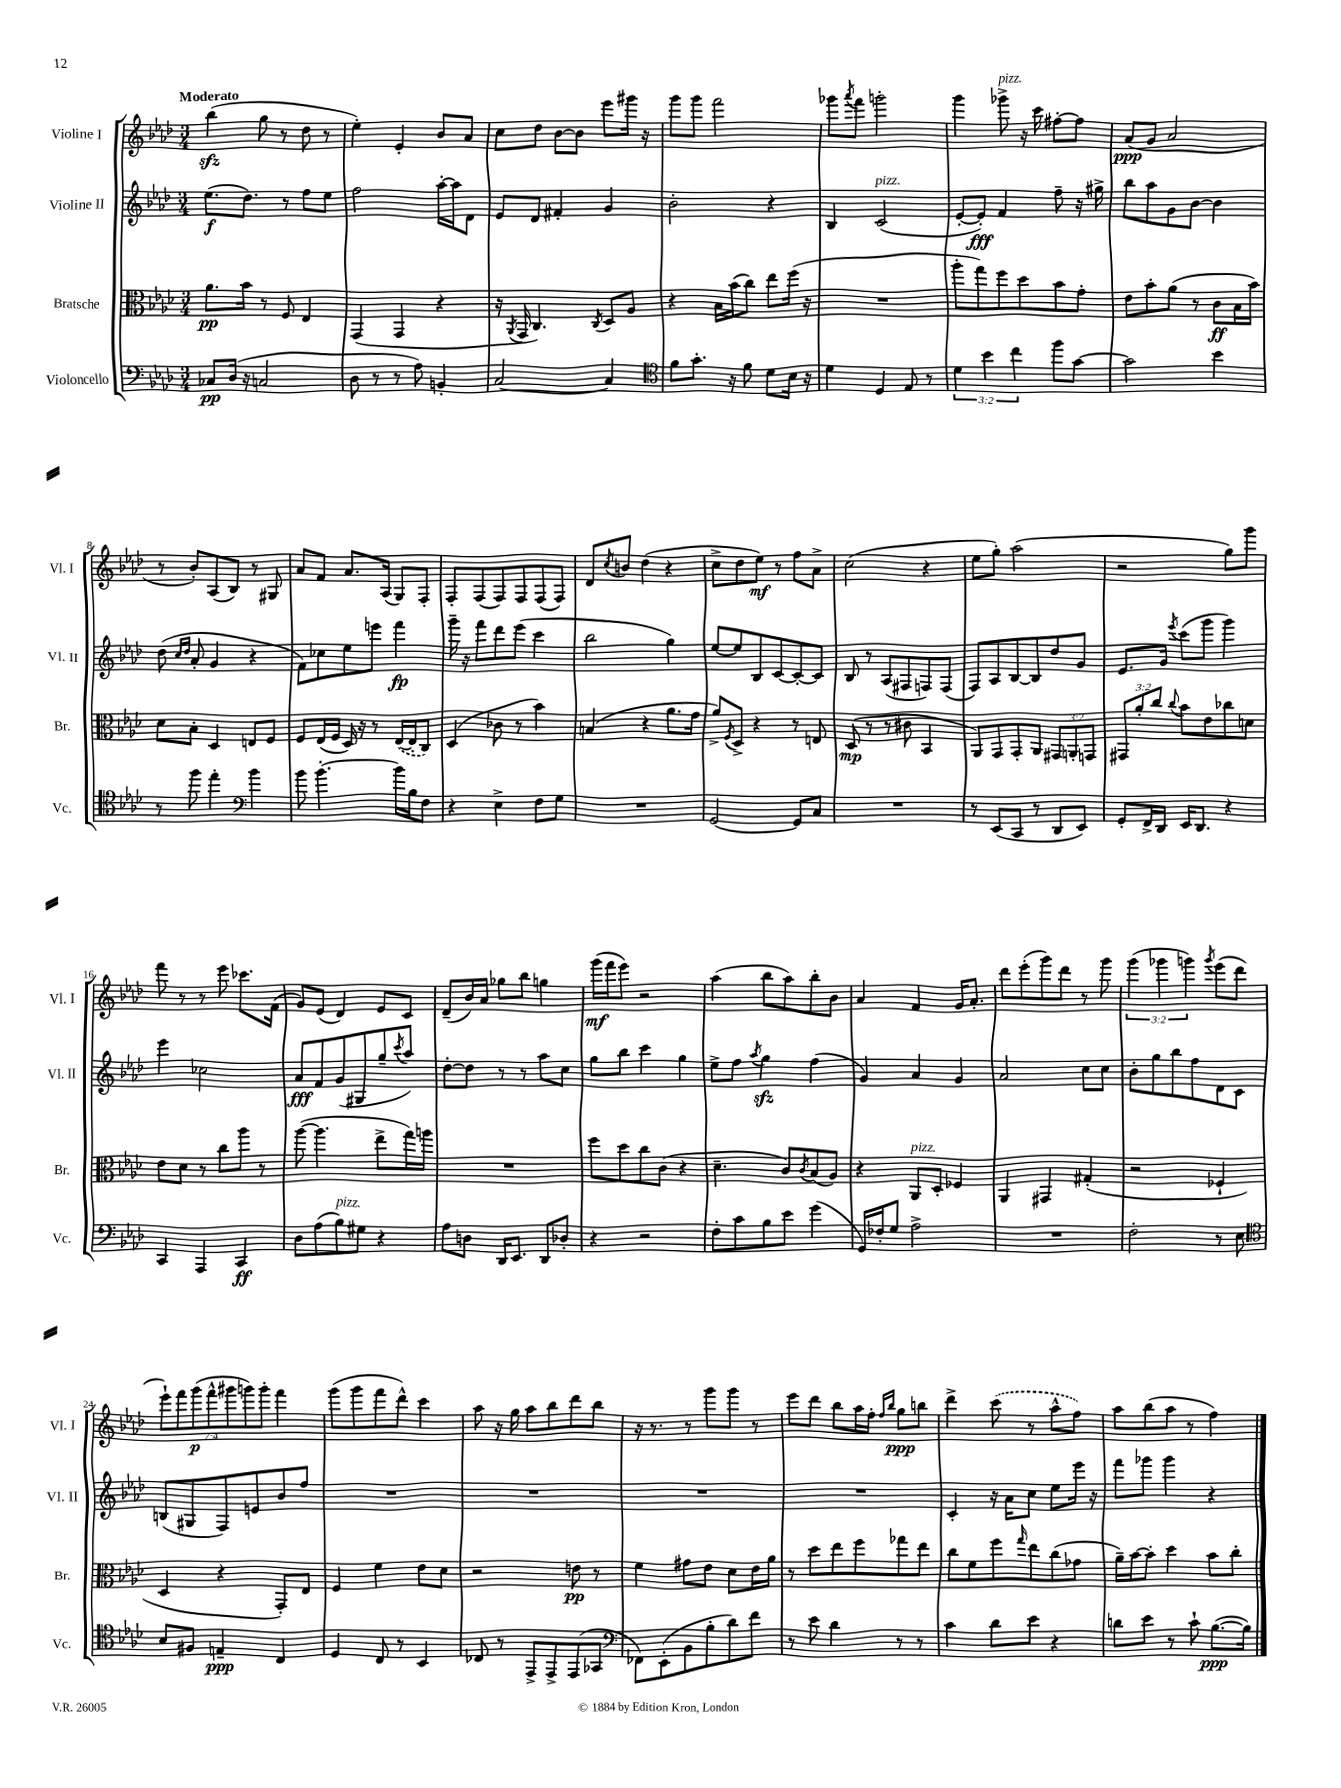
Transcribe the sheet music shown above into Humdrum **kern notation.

**kern	**kern	**kern	**kern
*staff4	*staff3	*staff2	*staff1
*clefF4	*clefC3	*clefG2	*clefG2
*k[b-e-a-d-]	*k[b-e-a-d-]	*k[b-e-a-d-]	*k[b-e-a-d-]
*M3/4	*M3/4	*M3/4	*M3/4
8C-	8.a-	(8.ee-	(4bb-
(16D-	.	.	.
16r	16b-	8.dd-)	.
2C	8r	.	8gg
.	8F	8r	8r
.	4E-	8ff	8dd-
.	.	8ee-	8r
=	=	=	=
8D-	(4GG	2ff	4ee-')
8r	.	.	.
8r	4GG	.	4e-'
8A-)	.	.	.
4BB'	4r	[16aa-'	8b-
.	.	16aa-]	.
.	.	8d-	8a-
=	=	=	=
[2C	16r	8e-	8cc
.	8qAA-	.	.
.	16GG	.	.
.	4.C)	8d-	8dd-
.	.	4f#'	[8b-
.	.	.	8b-]
.	8qC	.	.
4C]	8D-	4g	8eee-
.	8A-	.	16ggg#
.	.	.	16r
=	=	=	=
*clefC4	*	*	*
8f	4r	2b-'	8ggg
8.g'	.	.	8ggg
.	16B-	.	2fff
16r	(16b-	.	.
8f	8cc)	.	.
8d-	8ee-	4r	.
16B-	(16ff	.	.
16r	16r	.	.
=	=	=	=
4d-	2.r	4B-	8ggg-
.	.	.	8qaaa-
.	.	.	8fff
4D-	.	(2c	2ggg'
8E-	.	.	.
8r	.	.	.
=	=	=	=
6d-	8aa-'	[8e-'	4ggg
.	8gg)	8e-'])	.
6b-	.	.	.
.	8ff	4f	8ggg-^
6cc	.	.	.
.	8dd-	.	16r
.	.	.	16ccc
8ff	8b-	8ff~	[8ff#'
[8g	8g'	16r	8ff#]
.	.	16gg#^	.
=	=	=	=
2g]	8e-	8bb-	(8a-
.	8b-'	8aa-	8g
.	(8a-	8g	2a-
.	8r	[8b-	.
4b-	8c	4b-]	.
.	16B-	.	.
.	16b-)	.	.
=	=	=	=
8r	8d-	(8dd-	8r
.	.	16qqcc	.
.	.	16qqdd-	.
8ff	8B-'	8a-'	8b-')
4ee-'	4D-	4g	(8A-
.	.	.	8B-)
*clefF4	*	*	*
4b-	8E	4r	8r
.	8F	.	8G#
=	=	=	=
8b-	8F	8f)	8a-
[4.b-'	(16E-	8cc-	8f
.	16F	.	.
.	16D-)	8ee-	8.a-
.	16r	.	.
.	8r	8eee	.
.	.	.	(16A-
16b-]	([16E-	4fff	8G)
16B-	16E-']	.	.
8F	8C)	.	8F'
=	=	=	=
4r	(4D-	16ggg~	8F'
.	.	16r	.
.	.	8fff	(8F
4E-^	8c-	8ddd-	8F)
.	8r	(8eee-	8F
8F	4b-)	4ccc	(8F
8G	.	.	8F)
=	=	=	=
2.r	(4B	2bb-	8d-
.	.	.	8qcc
.	.	.	8b
.	4r	.	(4dd-
.	8.a-	4gg)	4r
.	16g	.	.
=	=	=	=
[2GG	8a-^)	[8ee-	8cc^
.	8qF	.	.
.	8D-^	8ee-]	8dd-
.	4r	8B-	8ee-)
.	.	[8c	8r
8GG]	8r	8c'_	8ff
8C	8E	8c]	8a-^
=	=	=	=
2.r	(8D-	8B-	(2cc
.	8r	8r	.
.	8r	(8A-	.
.	8c#	8F#	.
.	4BB-	8F)	4r
.	.	(8F	.
=	=	=	=
8r	8AA-)	8F)	8ee-
(8EE-	8GG	8A-	8gg')
8CC	8GG'	[8B-	(2aa-
8r	8AA-	8B-]	.
8DD-	12GG#	8dd-	.
.	12AA'	.	.
8EE-)	.	8g	.
.	12GG	.	.
=	=	=	=
8GG'	12GG#	8.e-	2r
.	12a-'	.	.
16FF^	.	.	.
.	12cc	.	.
16DD-	.	16g	.
.	8qqcc	8qeee-	.
16EE-	8b-	(8ccc	.
8.DD-	.	.	.
.	8e-	8ggg	.
4r	8cc-	4ggg)	8gg)
.	8d	.	8ggg
=	=	=	=
4CC	8e-	4eee-	8fff
.	8d-	.	8r
4AAA-	8r	2cc-	8r
.	8cc	.	8eee-
4CC	8aa-	.	8.ccc-
.	8r	.	.
.	.	.	(16f
=	=	=	=
8D-	([8aa-	8a-	8g)
(8A-	4.aa-]	8f	(8e-
8B-)	.	(8g	4d-)
8G#	.	8G#	.
4r	8ee-^	8gg~	8e-
.	.	8qccc	.
.	16gg)	8aa-)	8c
.	16aa	.	.
=	=	=	=
8A-	2.r	[8dd-'	(8d-~
8D	.	8dd-]	16b-)
.	.	.	16a-
16DD-	.	8r	8gg-
8.EE-	.	.	.
.	.	8r	8bb-
8DD-	.	8aa-	4gg
8D-'	.	8cc	.
=	=	=	=
4r	8ff	8gg	(16ggg
.	.	.	16fff
.	8dd-	8bb-	8eee-)
2r	8cc	4ccc	2r
.	(8c	.	.
.	4r	4gg	.
=	=	=	=
8F'	4.d-~	8ee-^	(4aa-
8c	.	8ff	.
.	.	8qaa-	.
8B-	.	4gg	8bb-
8e-	8c)	.	8aa-)
.	8qc	.	.
(4g	(8B-	(4ff	8bb-'
.	8A-)	.	8b-
=	=	=	=
16GG)	4r	4g)	4a-
16F-'	.	.	.
8G	.	.	.
2A-^	8AA-	4a-	4f
.	8D-'	.	.
.	4F-	4g	16g
.	.	.	8.a-'
=	=	=	=
2.r	4AA-	2a-	8ddd-
.	.	.	(8eee-'
.	4GG#	.	8ggg)
.	.	.	8ddd-
.	(4G#'	8cc	8r
.	.	8cc	8ggg
=	=	=	=
2F'	2r	8b-'	(6ggg
.	.	8gg	.
.	.	.	6ggg-
.	.	8bb-	.
.	.	.	6ggg)
.	.	8ff	.
.	.	.	8qggg
8r	4F-`	8d-	(8eee-
8E-	.	8c	8ddd-
=	=	=	=
*clefC4	*	*	*
8B-	4D-	(8B	14eee-`)
.	.	.	14fff
8F#	.	8G#	.
.	.	.	(14ggg
.	.	.	14fff^^
4E~	4r	8F)	.
.	.	.	14ggg#
.	.	.	14ggg)
.	.	8e	.
.	.	.	14ggg'
4C	8GG')	8b-	4fff
.	8E-	8ff	.
=	=	=	=
4D-	4F	2.r	(8ggg
.	.	.	8ggg
8C	4f	.	8fff
8r	.	.	8ddd-^^)
4BB-	8e-	.	4ccc
.	8d-	.	.
=	=	=	=
8C-	2r	2.r	8aa-
8r	.	.	16r
.	.	.	16gg
8EE-^	.	.	8aa-
8EE-^	.	.	8bb-
(8EE-	8e	.	8ddd-
8GG-	8r	.	8bb-
=	=	=	=
*clefF4	*	*	*
8FF-)	4f	2.r	16r
.	.	.	8.r
(8EE-'	.	.	.
8BB-	8g#	.	8r
8B-'	8e-	.	8ggg
8d-)	8d-	.	8ggg
8f	16e-	.	8r
.	16a-	.	.
=	=	=	=
8r	8r	2.r	8eee-
8e-	8dd-	.	8ddd-
4d-	8ee-	.	8bb-
.	8ff	.	16aa-
.	.	.	16ff'
.	.	.	16qqff
.	.	.	16qqbb-
8r	8gg-	.	8gg
8r	8ee-	.	8bb
=	=	=	=
4c	8cc	4c'	4ddd-^
.	8f	.	.
8d-	8ff	16r	(8ccc
.	.	16a-	.
.	16qqgg	.	.
8e-	8ee-	8cc	8r
4r	(8cc	8ee-	8aa-^^
.	8g-	16eee-	8ff)
.	.	16r	.
=	=	=	=
8d	16a-~)	8fff	8aa-
.	[16b-	.	.
8e-	8b-']	8ggg-	(8bb-
8r	4dd-	4ggg-	8aa-
8c`	.	.	8r
([8.B-	8b-	4r	4ff)
.	8cc'	.	.
16B-])	.	.	.
==	==	==	==
*-	*-	*-	*-
